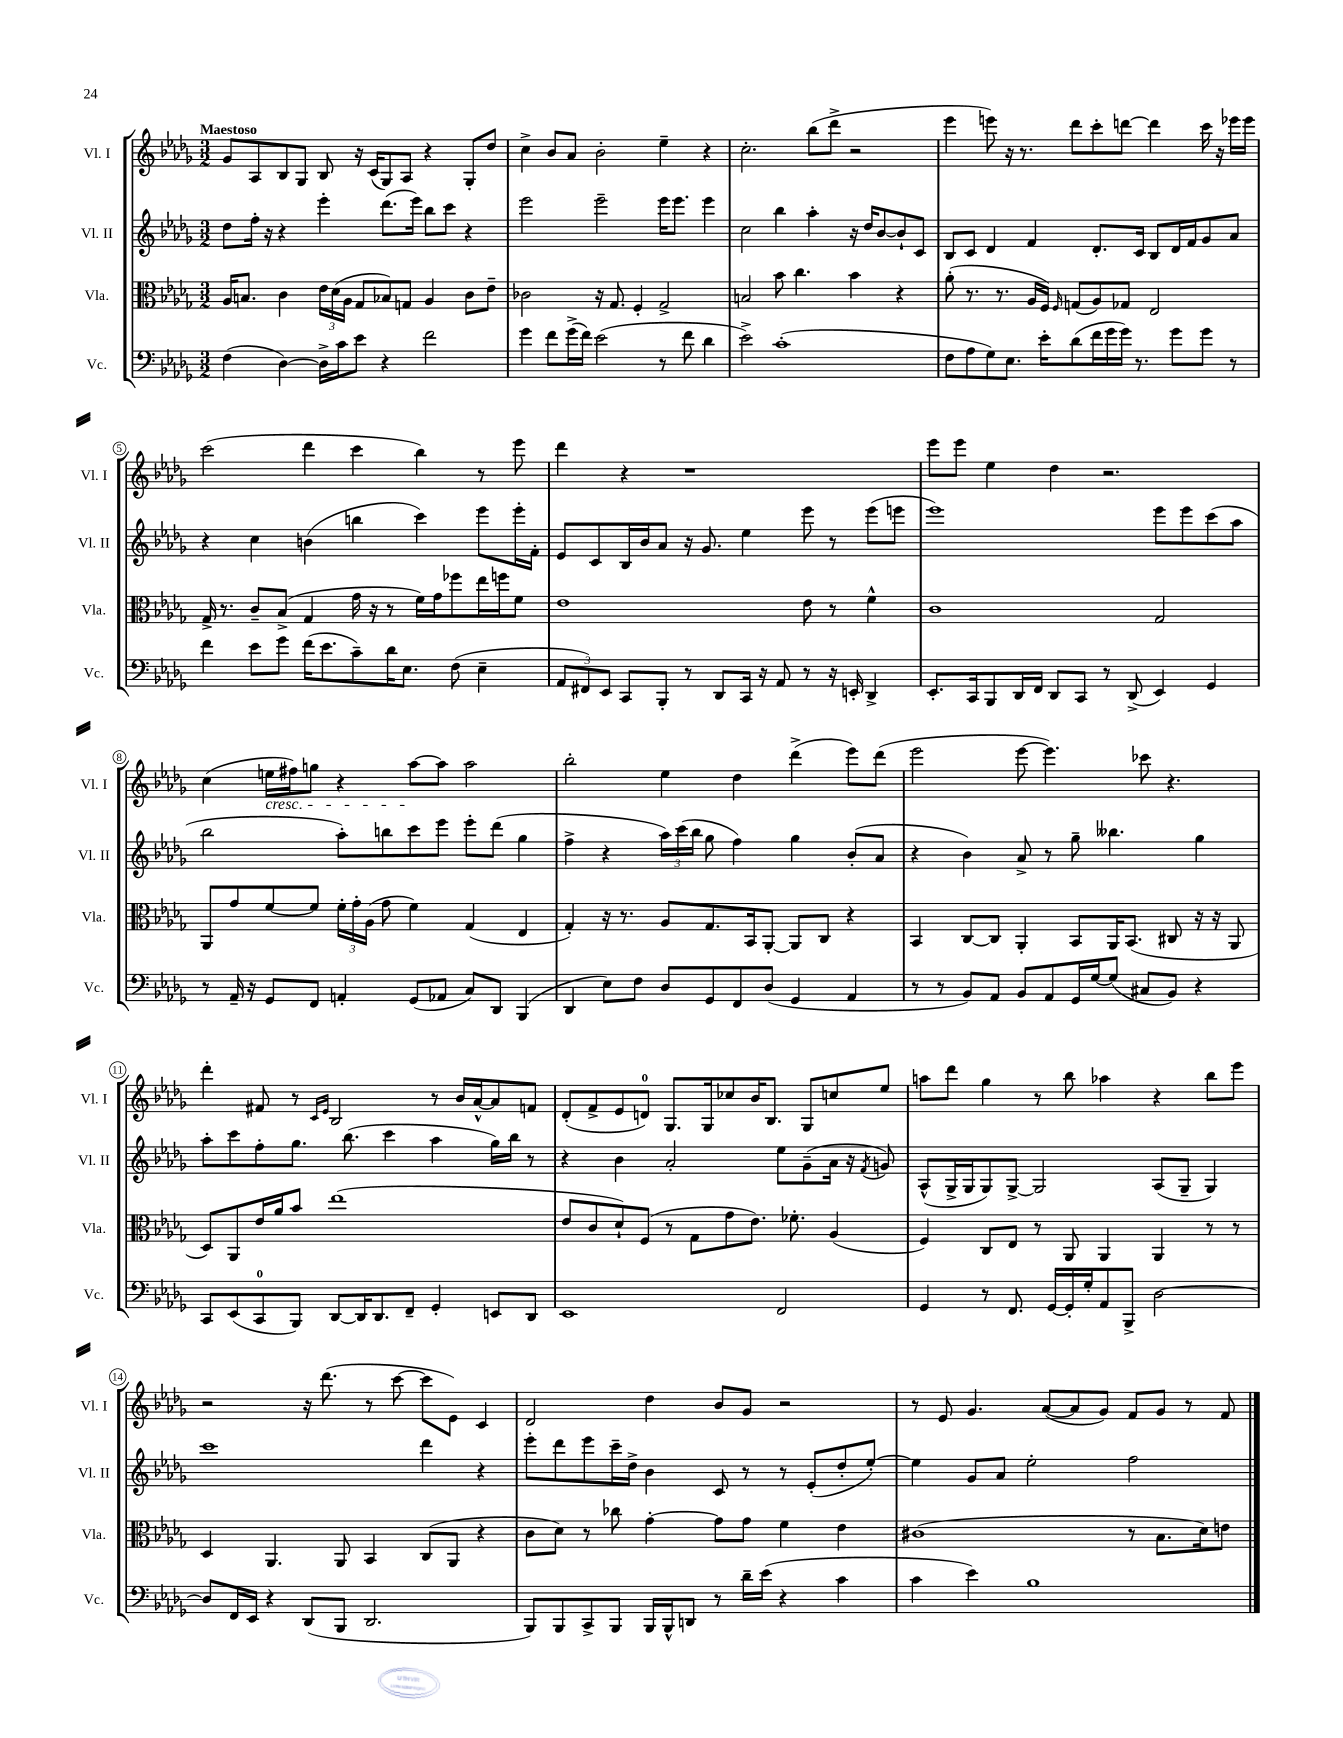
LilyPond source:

<<
\new StaffGroup <<
\new Staff = "s0" \with { instrumentName = "Vl. I" shortInstrumentName = "Vl. I" } {
    \clef treble \key des \major \numericTimeSignature \time 3/2 \tempo "Maestoso"
    \autoBeamOff ges'8[ aes8 bes8 ges8] bes8 r16 c'16[( ges8) aes8] r4 ges8[-. des''8] |
    c''4-> bes'8[ aes'8] bes'2-. ees''4-- r4 |
    c''2.-. bes''8[( des'''8]-> r2 |
    ees'''4 e'''8) r16 r8. des'''8[ c'''8-. d'''8]~ d'''4 c'''16 r16 ees'''16[ ees'''16] |
    c'''2( des'''4 c'''4 bes''4) r8 ees'''8 |
    des'''4 r4 r1 |
    ees'''8[ ees'''8] ees''4 des''4 r2. |
    c''4( e''16[\cresc fis''16) g''8] r4 aes''8[~\! aes''8] aes''2 |
    bes''2-. ees''4 des''4 des'''4->( ees'''8[) des'''8]( |
    ees'''2 ees'''8~ ees'''4.) ces'''8 r4. |
    des'''4-. fis'8 r8 \grace { c'16[ ees'16] } bes2 r8 bes'16[ aes'16~-^ aes'8 f'8] |
    des'8[-.( f'8-> ees'8 d'8]-0) ges8.[ ges16 ces''8 bes'16 bes8.] ges8[ c''8 ees''8] |
    a''8[ des'''8] ges''4 r8 bes''8 aes''4 r4 bes''8[ ees'''8] |
    r2 r16 des'''8.( r8 c'''8~ c'''8[ ees'8]) c'4 |
    des'2 des''4 bes'8[ ges'8] r2 |
    r8 ees'8 ges'4. aes'8[~( aes'8 ges'8]) f'8[ ges'8] r8 f'8 \bar "|." |
}
\new Staff = "s1" \with { instrumentName = "Vl. II" shortInstrumentName = "Vl. II" } {
    \clef treble \key des \major \numericTimeSignature \time 3/2
    \autoBeamOff des''8[ f''16]-. r16 r4 ees'''4-. des'''8.[( ees'''16]) bes''8[ c'''8] r4 |
    ees'''2 ees'''2-- ees'''16[ ees'''8.] ees'''4 |
    c''2 bes''4 aes''4-. r16 des''16[ bes'8~ bes'8-! c'8] |
    bes8[ c'8] des'4 f'4 des'8.[-. c'16] bes8[ des'16 f'16 ges'8 aes'8] |
    r4 c''4 b'4( b''4 c'''4) ees'''8[ ees'''16-. f'16]-. |
    ees'8[ c'8 bes16 bes'16 aes'8] r16 ges'8. ees''4 ees'''8 r8 ees'''8[( e'''8] |
    ees'''1) ees'''8[ ees'''8 c'''8( aes''8] |
    bes''2 aes''8[-.) b''8 c'''8 ees'''8] ees'''8[-. des'''8]( ges''4 |
    f''4-> r4 \tuplet 3/2 { aes''16[) c'''16( bes''16] } ges''8 f''4) ges''4 bes'8[-.( aes'8] |
    r4 bes'4) aes'8-> r8 ges''8-- beses''4. ges''4 |
    aes''8[-. c'''8 f''8-. ges''8.] bes''8.( c'''4 aes''4 ges''16[) bes''16] r8 |
    r4 bes'4 aes'2-. ees''8[ ges'8--( aes'16] r16 \acciaccatura { f'8 } g'8) |
    aes8[-^( ges16-> ges16 ges8) ges8]~-> ges2 aes8[( ges8]-- ges4) |
    c'''1 des'''4 r4 |
    ees'''8[-. des'''8 ees'''8 c'''16-- des''16]-> bes'4 c'8 r8 r8 ees'8[-.( des''8-. ees''8]~-.) |
    ees''4 ges'8[ aes'8] ees''2-. f''2 \bar "|." |
}
\new Staff = "s2" \with { instrumentName = "Vla." shortInstrumentName = "Vla." } {
    \clef alto \key des \major \numericTimeSignature \time 3/2
    \autoBeamOff aes16[ b8.] c'4 \tuplet 3/2 { ees'16[ des'16( aes16] } ges8[ bes8) g8] aes4 c'8[ ees'8]-- |
    ces'2 r16 ges8. f4-. ges2-> |
    b2 bes'8 c''4. bes'4 r4 |
    aes'8-.( r8. r8. aes16[ f16]) \grace { f16 } g8[( aes8) ges8] ees2 |
    ges16-> r8. c'8[-- bes8]->( ges4 ges'16 r16 r8 f'16[) ges'16 fes''8 ees''16 f''16 f'8] |
    ees'1 ees'8 r8 f'4-^ |
    c'1 ges2 |
    aes,8[ ges'8 f'8~ f'8] \tuplet 3/2 { f'16[-. ges'16-. aes16]( } ges'8 f'4) ges4( ees4 |
    ges4-.) r16 r8. aes8[ ges8. bes,16 aes,8]~-. aes,8[ c8] r4 |
    bes,4 c8[~ c8] aes,4-. bes,8[ aes,16 bes,8.]( cis8 r16 r16 aes,8 |
    des8[) aes,8 ees'16 aes'16 bes'8] ees''1( |
    ees'8[ c'8 des'8-!) f8]( r8 ges8[ ges'8 ees'8.]) fes'8.-. aes4( |
    f4) c8[ ees8] r8 aes,8 aes,4 aes,4 r8 r8 |
    des4 aes,4. aes,8 bes,4 c8[( aes,8] r4 |
    c'8[ des'8]) r8 ces''8 ges'4~-. ges'8[ ges'8] f'4 ees'4 |
    cis'1( r8 bes8.[ des'16) e'8] \bar "|." |
}
\new Staff = "s3" \with { instrumentName = "Vc." shortInstrumentName = "Vc." } {
    \clef bass \key des \major \numericTimeSignature \time 3/2
    \autoBeamOff f4( des4~) des16[-> c'16 ees'8] r4 f'2 |
    ges'4 f'8[ ges'16->( f'16]) ees'2( r8 f'8 des'4 |
    ees'2->) c'1-.( |
    f8[ aes8 ges8) ees8.] ees'16[-. des'8( f'16 ges'16 ges'16]) r8. ges'8[ ges'8] r8 |
    f'4 ees'8[ ges'8] f'16[( ees'8. c'8--) des'16 ees8.] f8( ees4-- |
    \tuplet 3/2 { aes,8[ fis,8) ees,8] } c,8[ bes,,8]-. r8 des,8[ c,16] r16 aes,8 r8 r16 e,16-. des,4-> |
    ees,8.[-. c,16 bes,,8 des,16 f,16] des,8[ c,8] r8 des,8->( ees,4) ges,4 |
    r8 aes,16-- r16 ges,8[ f,8] a,4-. ges,8[( aes,8] c8[) des,8] bes,,4( |
    des,4 ees8[) f8] des8[ ges,8 f,8 des8]( ges,4 aes,4 |
    r8 r8 bes,8[) aes,8] bes,8[ aes,8 ges,16 ges16~ ges8]( cis8[ bes,8]) r4 |
    c,8[ ees,8( c,8-0 bes,,8]) des,8[~ des,16 des,8. f,8]-- ges,4-. e,8[ des,8] |
    ees,1 f,2 |
    ges,4 r8 f,8. ges,16[~ ges,16-. ges16-. aes,8 bes,,8]-> des2~ |
    des8[ f,16 ees,16] r4 des,8[( bes,,8] des,2. |
    bes,,8[) bes,,8 c,8-> bes,,8] bes,,16[ bes,,16-^ d,8] r8 des'16[-- ees'16]( r4 c'4 |
    c'4 ees'4) bes1 \bar "|." |
}
>>
>>
\layout { \context { \Score \override BarNumber.stencil = #(make-stencil-circler 0.1 0.3 ly:text-interface::print) } }
